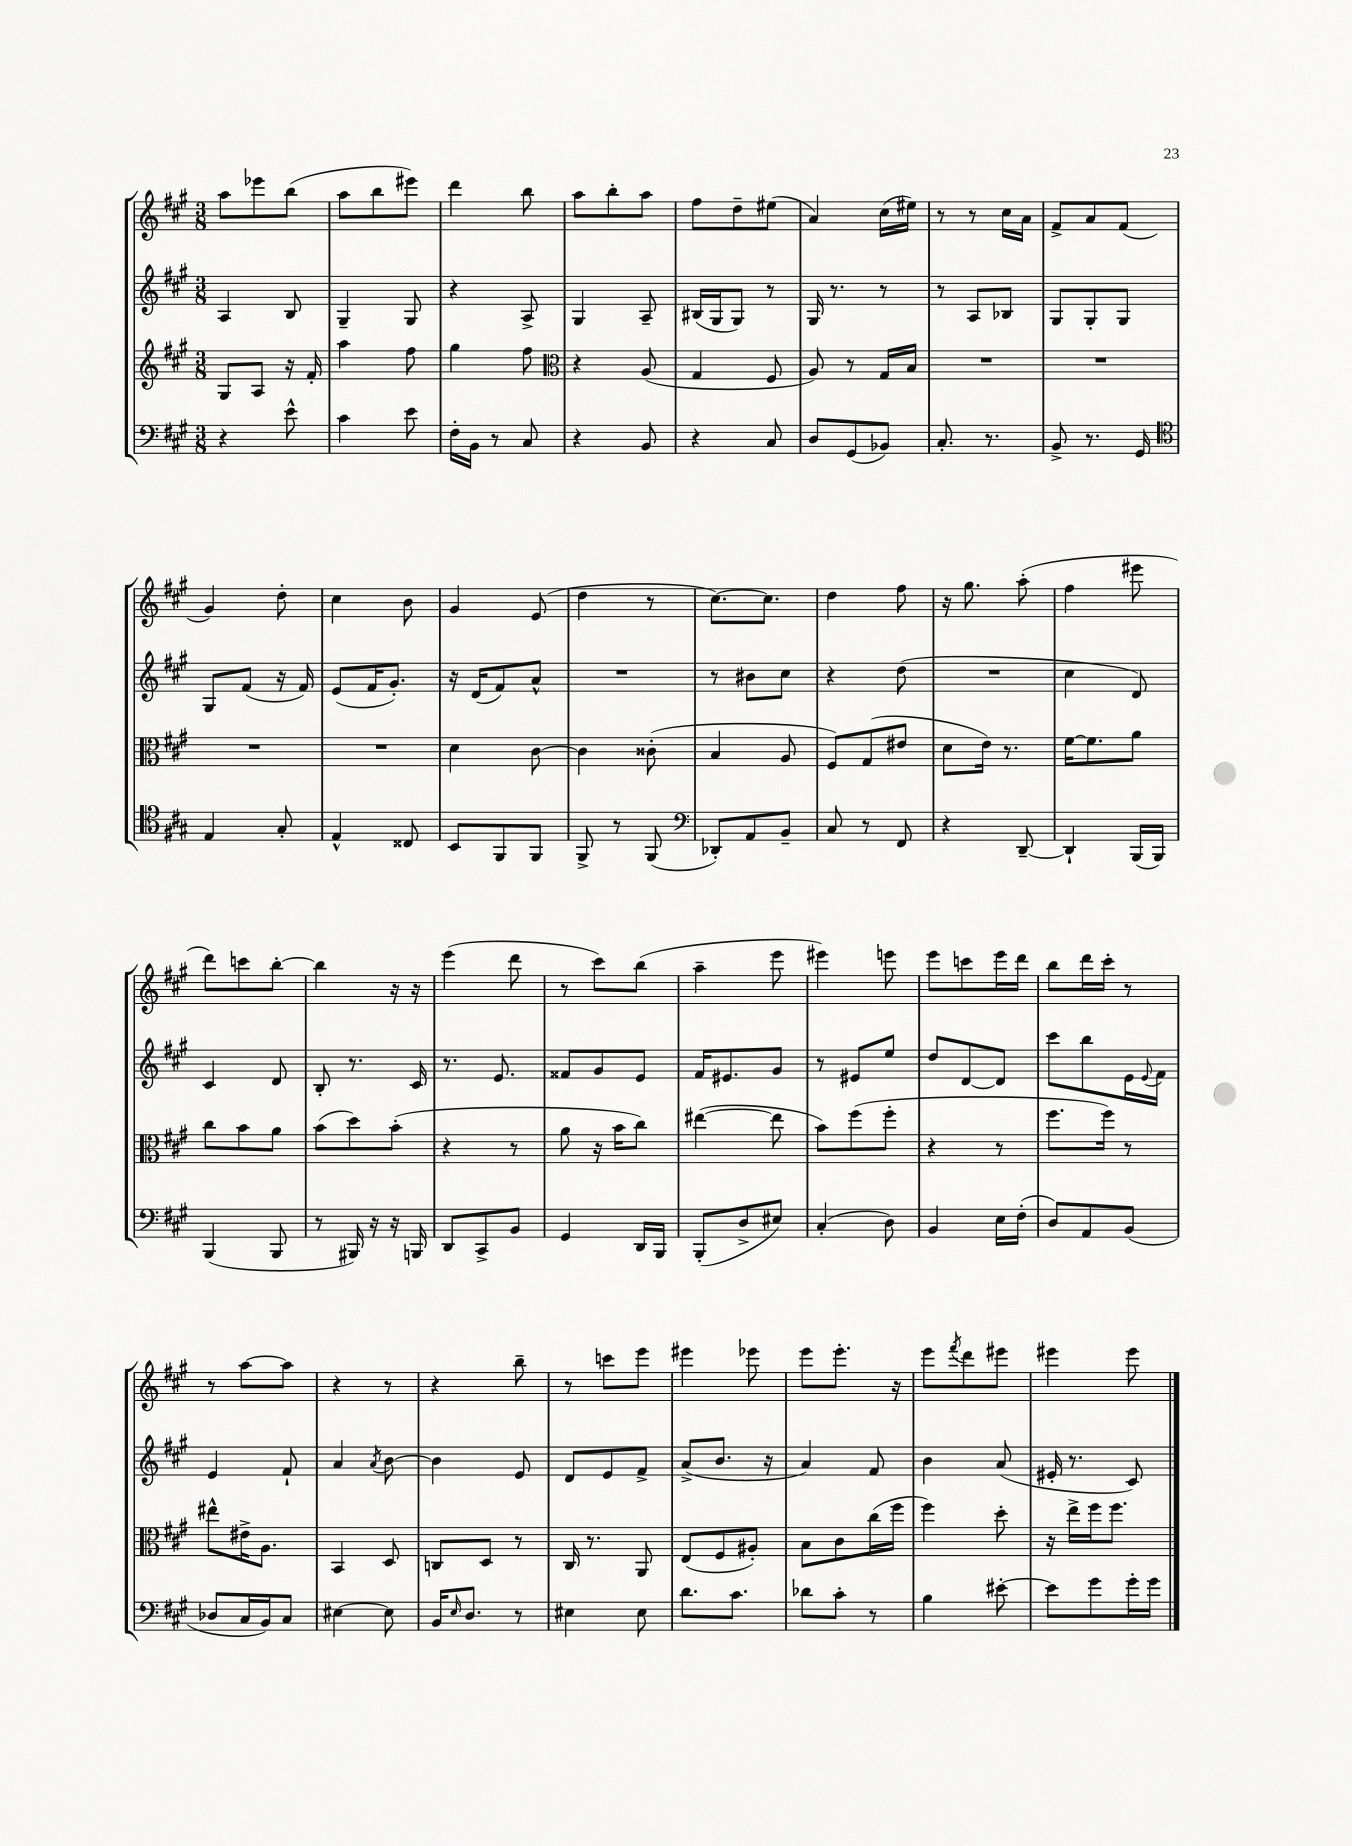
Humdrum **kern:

**kern	**kern	**kern	**kern
*staff4	*staff3	*staff2	*staff1
*clefF4	*clefG2	*clefG2	*clefG2
*k[f#c#g#]	*k[f#c#g#]	*k[f#c#g#]	*k[f#c#g#]
*M3/8	*M3/8	*M3/8	*M3/8
4r	8G#/L	4A/	8aa\L
.	8A/J	.	8eee-\
8e^^\	16r	8B/	(8bb\J
.	16f#'/	.	.
=	=	=	=
4c#\	4aa\	4G#~/	8aa\L
.	.	.	8bb\
8e\	8ff#\	8G#/	8eee#\J)
=	=	=	=
16F#'\LL	4gg#\	4r	4ddd\
16BB\JJ	.	.	.
8r	.	.	.
8C#/	8ff#\	8A^/	8bb\
=	=	=	=
*	*clefC3	*	*
4r	4r	4G#/	8aa\L
.	.	.	8bb'\
8BB/	(8A/	8A~/	8aa\J
=	=	=	=
4r	4G#/	(16B#/LL	8ff#\L
.	.	16G#/J	.
.	.	8G#/J)	8dd~\
8C#/	8F#/	8r	(8ee#\J
=	=	=	=
8D/L	8A/)	16G#/	4a/)
.	.	8.r	.
(8GG#/	8r	.	.
8BB-/J)	16G#/LL	8r	(16cc#\LL
.	16B/JJ	.	16ee#\JJ)
=	=	=	=
8.C#'/	4.r	8r	8r
.	.	8A/L	8r
8.r	.	.	.
.	.	8B-/J	16cc#\LL
.	.	.	16a\JJ
=	=	=	=
8BB^/	4.r	8G#/L	8f#^/L
8.r	.	8G#'/	8a/
.	.	8G#/J	(8f#/J
16GG#/	.	.	.
=	=	=	=
*clefC4	*	*	*
4E/	4.r	8G#/L	4g#/)
.	.	(8f#/J	.
8G#'/	.	16r	8dd'\
.	.	16f#/)	.
=	=	=	=
4E^^/	4.r	(8e/L	4cc#\
.	.	16f#/K	.
.	.	8.g#'/J)	.
8C##/	.	.	8b\
=	=	=	=
8BB/L	4d\	16r	4g#/
.	.	(16d/LK	.
8FF#/	.	8f#/)	.
8FF#/J	[8c#\	8a^^/J	(8e/
=	=	=	=
8FF#^/	4c#\]	4.r	4dd\
8r	.	.	.
(8FF#/	(8c##'\	.	8r
=	=	=	=
*clefF4	*	*	*
8DD-'/L)	4B/	8r	[8.cc#\L)
8AA/	.	8b#\L	.
.	.	.	8.cc#\]J
8BB~/J	8A/	8cc#\J	.
=	=	=	=
8C#/	8F#/L)	4r	4dd\
8r	(8G#/	.	.
8FF#/	8e#/J	(8dd\	8ff#\
=	=	=	=
4r	8d\L	4.r	16r
.	.	.	8.gg#\
.	16e\Jk)	.	.
.	8.r	.	.
[8DD~/	.	.	(8aa'\
=	=	=	=
4DD`/]	[16f#\LK	4cc#\	4ff#\
.	8.f#\]	.	.
(16BBB/LL	8a\J	8d/)	8eee#\
16BBB/JJ)	.	.	.
=	=	=	=
(4BBB/	8cc#\L	4c#/	8ddd\L)
.	8b\	.	8ccc\
8BBB/	8a\J	8d/	[8bb'\J
=	=	=	=
8r	(8b\L	8B'/	4bb\]
16BBB#/)	8dd\)	8.r	.
16r	.	.	.
16r	(8b'\J	.	16r
16BBB/	.	16c#/	16r
=	=	=	=
8DD/L	4r	8.r	(4eee\
8CC#^/	.	.	.
.	.	8.e/	.
8BB/J	8r	.	8ddd\
=	=	=	=
4GG#/	8a\	8f##/L	8r
.	16r	8g#/	8ccc#\L)
.	16b\LK	.	.
16DD/LL	8cc#\J)	8e/J	(8bb\J
16BBB/JJ	.	.	.
=	=	=	=
(8BBB'/L	([4ee#\	16f#/LK	4aa~\
.	.	8.e#/	.
8D^/	.	.	.
8E#/J)	8ee#\]	8g#/J	8eee\
=	=	=	=
(4C#'/	8b\L)	8r	4eee#\)
.	(8ff#\	8e#/L	.
8D\)	8ff#'\J	8ee/J	8eee\
=	=	=	=
4BB/	4r	8dd/L	8eee\L
.	.	[8d/	8ccc\
16E\LL	8r	8d/]J	16eee\L
(16F#'\JJ	.	.	16ddd\JJ
=	=	=	=
8D/L)	8.ff#\L	8ccc#\L	8bb\L
8AA/	.	8bb\	16ddd\L
.	16ff#\Jk)	.	16ccc#'\JJ
(8BB/J	8r	16e\L	8r
.	.	8qqe/	.
.	.	16f#\JJ	.
=	=	=	=
8D-/L	8ee#^^\L	4e/	8r
16C#/L	16e#^\K	.	[8aa\L
16BB/J)	8.A\J	.	.
8C#/J	.	8f#`/	8aa\]J
=	=	=	=
[4E#\	4BB/	4a/	4r
.	.	8qa/	.
8E#\]	8D/	[8b\	8r
=	=	=	=
16BB/LK	8C/L	4b\]	4r
16qqE/	.	.	.
8.D/J	.	.	.
.	8D/J	.	.
8r	8r	8e/	8bb~\
=	=	=	=
4E#\	16C#/	8d/L	8r
.	8.r	.	.
.	.	8e/	8ccc\L
8E#\	8AA/	8f#^/J	8eee\J
=	=	=	=
8.d\L	(8E/L	(8a^/L	4eee#\
.	8F#/	8.b/J	.
8.c#\J	.	.	.
.	8A#'/J)	.	8eee-\
.	.	16r	.
=	=	=	=
8d-\L	8B\L	4a/)	8eee\L
8c#'\J	8c#\	.	8.eee'\J
8r	(16cc#\L	8f#/	.
.	16ff#\JJ	.	16r
=	=	=	=
4B\	4ff#\)	4b\	8eee\L
.	.	.	8qfff#/
.	.	.	8ddd\
[8e#'\	8dd'\	(8a/	8eee#\J
=	=	=	=
8e#\]L	16r	16e#'/	4eee#\
.	16ee^\LL	8.r	.
8g#\	16ff#\J	.	.
.	8.ff#\J	.	.
16g#'\L	.	8c#/)	8eee#\
16g#\JJ	.	.	.
==	==	==	==
*-	*-	*-	*-
